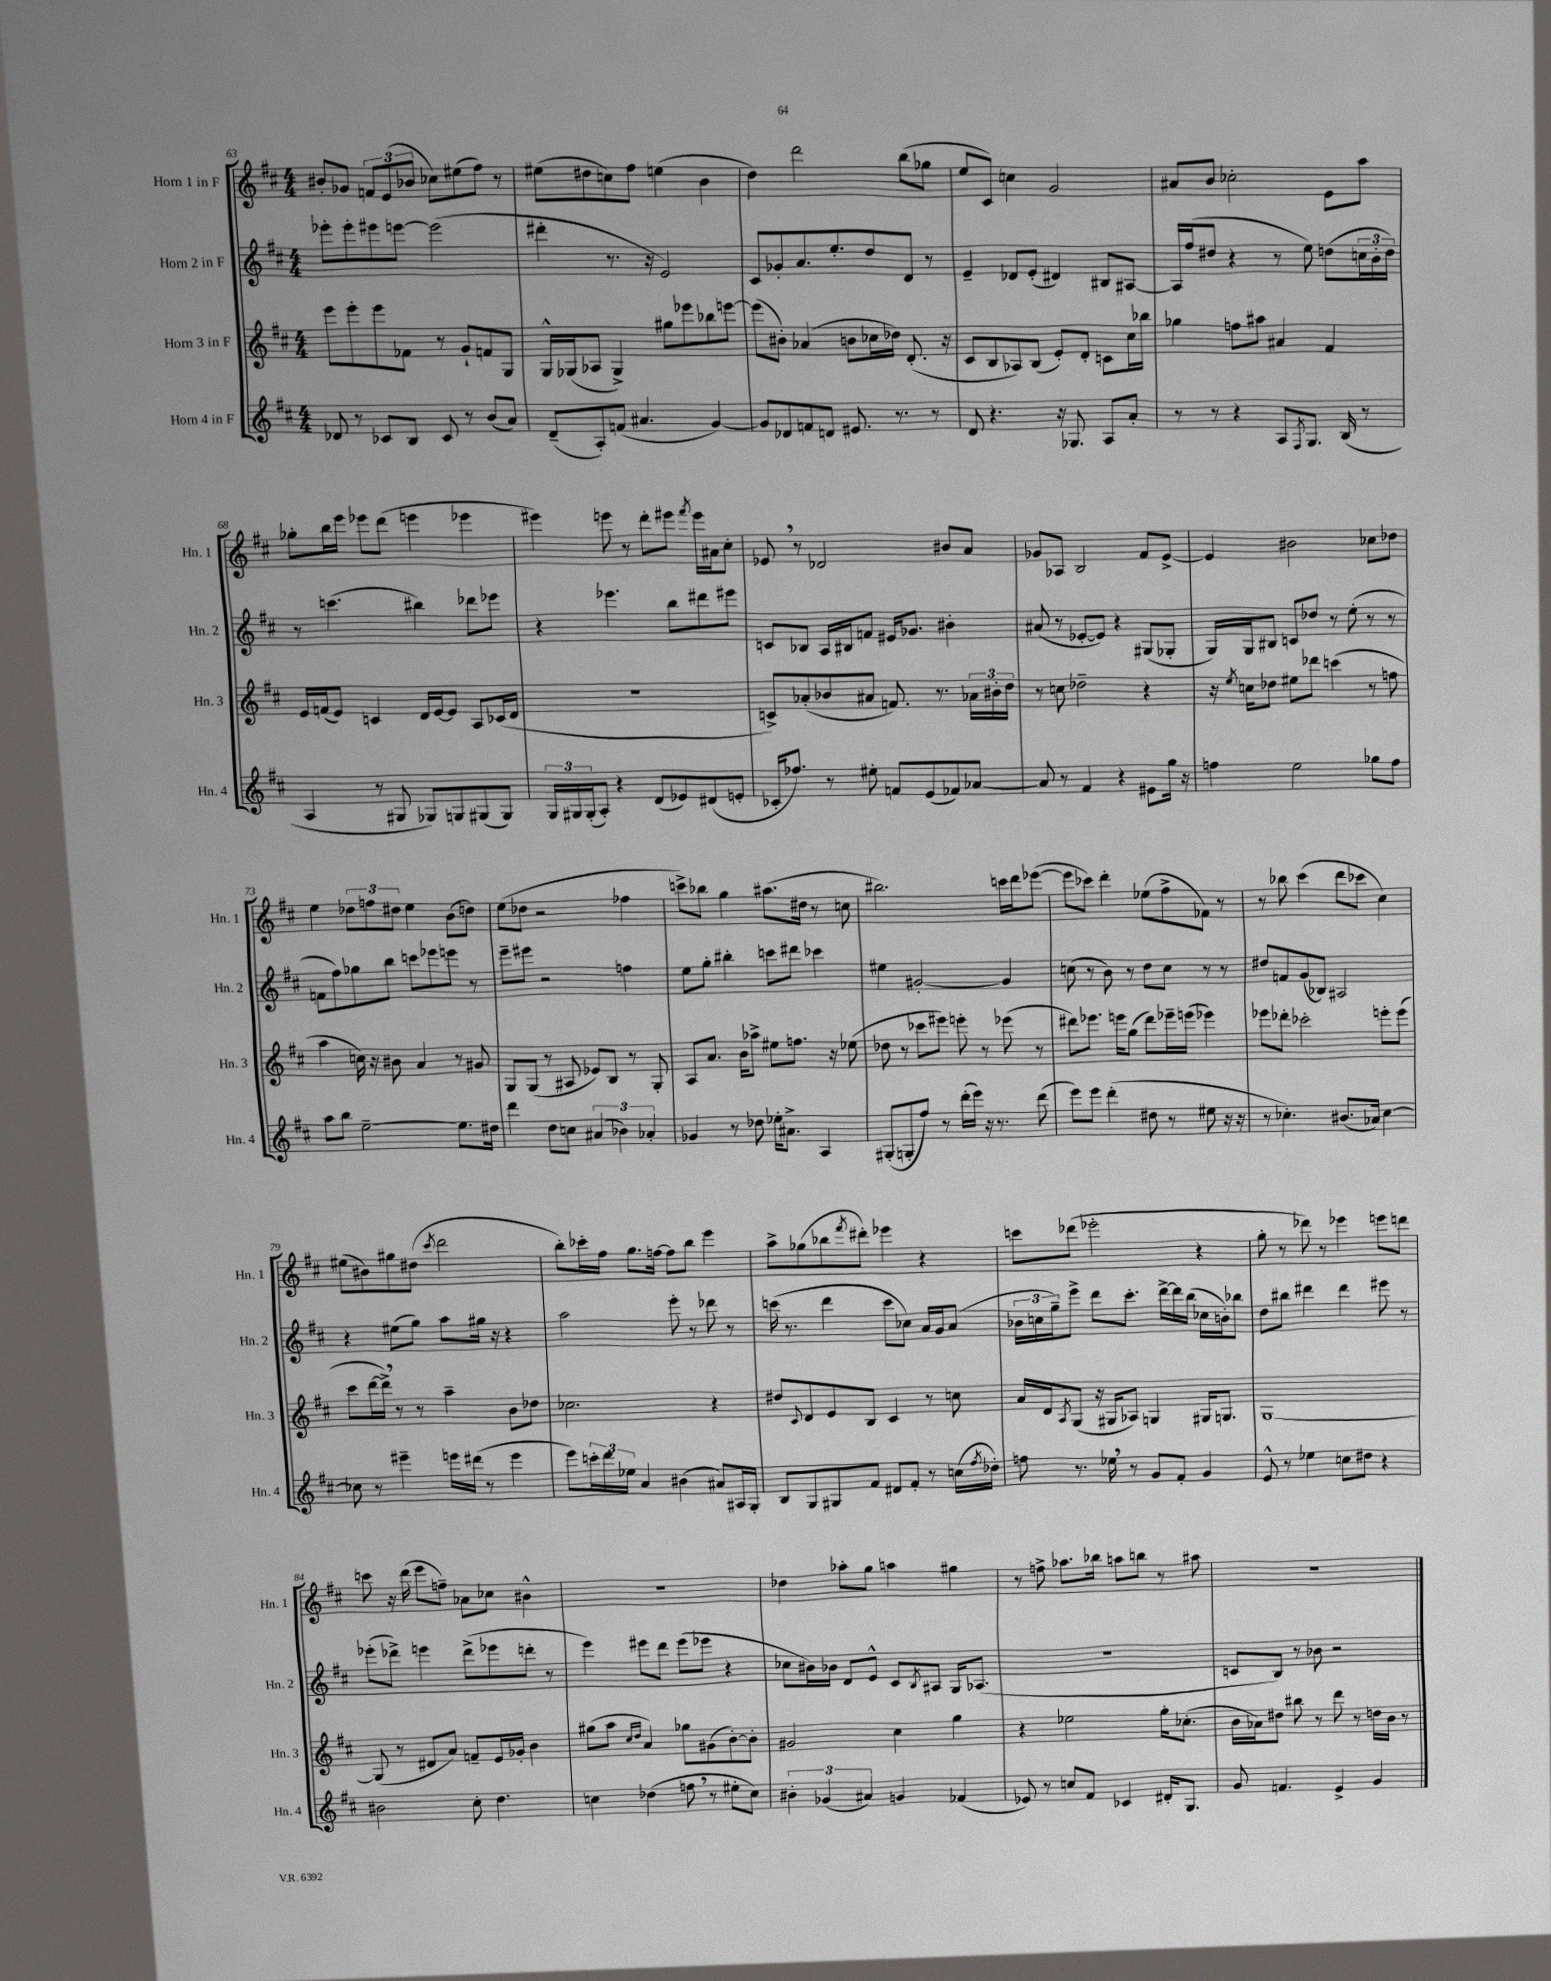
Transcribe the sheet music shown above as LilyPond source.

<<
\new StaffGroup <<
\new Staff = "s0" \with { instrumentName = "Horn 1 in F" shortInstrumentName = "Hn. 1" } {
    \clef treble \key d \major \numericTimeSignature \time 4/4
    bis'8-. ges'8 \tuplet 3/2 { f'8 e'8( bes'8 } ces''8) eis''8( fis''8) r8 |
    eis''8( dis''8 c''8) fis''8 e''4( b'4 |
    d''4) d'''2 b''8( ges''8 |
    e''8 cis'8) c''4 g'2 |
    ais'8 b'8 ces''2-. e'8 a''8 |
    ges''8-. b''16 e'''16 ees'''8 d'''8( e'''4 ees'''4 |
    eis'''4) e'''8 r8 d'''8-. eis'''8 \acciaccatura { fis'''8 } eis'''16 ais'16 cis''8-. |
    ees'8 \breathe r8 des'2 bis'8 a'8 |
    ges'8 aes8 b2 fis'8 e'8~-> |
    e'4 bis'2 ces''8 des''8 |
    e''4 \tuplet 3/2 { des''8 f''8 dis''8 } e''4 b'8( d''8) |
    e''8( des''8 r2 fes''4 |
    c'''8->) bes''8 g''4 ais''8.( dis''16 r8 c''8 |
    bis''2.) c'''16 d'''16 ees'''8~( |
    ees'''8 ces'''8) d'''4-. ees''8( fis''8-> fes'8) r8 |
    r8 bes''8 cis'''4( d'''8 ces'''8 cis''4) |
    eis''8( bis'8) gis''8 dis''8( \acciaccatura { cis'''8 } d'''2 |
    b''8-.) ces'''16-. fis''16 g''8. f''16~ f''8 b''8 e'''4 |
    a''8-> ges''8( bes''8 \acciaccatura { fis'''8 } dis'''8-.) ees'''4 r4 |
    c'''8 des'''8( ees'''2-. r4 |
    g''8-. r8 des'''8) r8 ees'''4 e'''8 d'''8 |
    c'''8 r16 d'''16( e'''8 f''8--) aes'8 ces''8 bis'4-^ |
    R1 |
    des''4 aes''8-. g''8 a''4 gis''4 |
    r8 f''8-> aes''8. bes''16 a''8 b''8 r8 ais''8 |
    r1 \bar "|." |
}
\new Staff = "s1" \with { instrumentName = "Horn 2 in F" shortInstrumentName = "Hn. 2" } {
    \clef treble \key d \major \numericTimeSignature \time 4/4
    ees'''8-. ees'''8-. eis'''8 e'''8~ e'''2( |
    dis'''4-. r8. r16 e'2) |
    cis'8 ges'8-. a'8. e''8.-. d''8 d'8 r8 |
    e'4-- des'8 e'8-.( dis'4) bis8 ais8~ |
    ais16 fis''16( dis''8 r4 r8 e''8) d''8( \tuplet 3/2 { c''16 b'16-. d''16) } |
    r8 c'''4.( bis''4) des'''8 ees'''8 |
    r4 ees'''4. b''8 dis'''8 eis'''8 |
    c'8 bes8 a16 bis16 f'8 eis'16 ges'8. bis'4-. |
    ais'8( r8 ees'8~-. ees'8) r4 gis8( ges8-. |
    g16) g16 bis8 c'8 des''8 r8 e''8-.( r8 r8 |
    f'8 fis''8) ges''8 b''8 c'''8 ees'''8 e'''8 r8 |
    e'''8-- eis'''8 r2 f''4 |
    e''8 g''8-. bis''4-. c'''8 dis'''8 ces'''4 |
    eis''4 gis'2~-. gis'4 |
    c''8( r8 b'8) r8 d''8 c''8 r8 r8 |
    dis''8 f'8 g'8( bes8) ais2 |
    r4 eis''8( g''8) a''8 gis''16 r16 r4 |
    a''2 e'''8-. r8 des'''8 r8 |
    c'''16( r8. d'''4 c'''8 ces''8) a'16 g'16 a'8( |
    \tuplet 3/2 { bes'16 c''16 g''16--) } e'''8-> d'''8 cis'''8.-. d'''16~-> d'''16 b''16( ces''16 b'16-.) bes''8 |
    d''8 bis''8 dis'''4 dis'''4 eis'''8 r8 |
    ees'''8-.( des'''8->) e'''4 des'''8->( ees'''8 d'''8-. r8 |
    e'''4) eis'''8 d'''8 eis'''8( ees'''8 r4 |
    ces''8 bis'16) bes'16 d'8 e'8-^ cis'8 \acciaccatura { b8 } ais8 g16 aes8.( |
    R1 |
    c'8 b8) r8 bes'8 r2 \bar "|." |
}
\new Staff = "s2" \with { instrumentName = "Horn 3 in F" shortInstrumentName = "Hn. 3" } {
    \clef treble \key d \major \numericTimeSignature \time 4/4
    e'''8 e'''8-. e'''8 fes'8 r8 g'8-! f'8 g8 |
    g16-^ ges16( aes8 ges4->) gis''8 ees'''8 bes''8 e'''8~ |
    e'''8( bis'8-.) aes'4( b'8 ces''16 des''16) d'8.-.( r16 |
    cis'8 b8 aes8) b8( e'8-.) d'8-. c'8 cis''16 bes''16 |
    ges''4 f''8 ais''8 ais'4 fis'4 |
    e'16 f'16( e'8) c'4 d'16 e'16~ e'8 a8 ces'16( d'16 |
    R1 |
    c'8->) aes'8-.( bes'8 ais'8 f'8.) r8. \tuplet 3/2 { aes'16 bis'16-. d''16 } |
    r8 c''8 des''2-- r4 |
    r16 \acciaccatura { e''8 } c''16 des''8 eis''8 des'''8 c'''4( r8 f''8 |
    a''4 c''16) r16 bis'8 a'4 r8 gis'8 |
    g8 g8( r8 ais8 ees'8) b8 r8 g8-. |
    a8 a'8. b'16 aes''8-> eis''8 f''8. r16 ees''8( |
    des''8 r8 ces'''8 eis'''8) e'''8-. r8 ees'''8( r8 |
    dis'''8) ees'''8. e'''16 g''8( dis'''8) ees'''16-- e'''16( ees'''4) |
    ees'''8 des'''8-. ces'''2-. e'''8-. e'''8( |
    cis'''8 d'''16~ d'''16->) \breathe r8 r8 a''4-- b'8 des''8 |
    ces''2. r4 |
    dis''8 \appoggiatura { cis'8 } d'8 e'8 b8 cis'4 r8 c''8 |
    a'16 d'16 \acciaccatura { a8 } g8( r16 gis16 aes8) g4 gis16 g8. |
    g1~ |
    g8( r8 dis'8 a'8) f'8-- e'16 ges'16-. b'4 |
    gis''8( a''8 \grace { cis''16 d''16 } a'4) ges''8 gis'8( b'8~-.) b'8-. |
    gis'2 cis''4 g''4 |
    r4 ees''2 g''16-. ces''8.-.( |
    b'16 aes'16) dis''8 bis''8 r8 d'''8 r8 d''16 b'16 r8 \bar "|." |
}
\new Staff = "s3" \with { instrumentName = "Horn 4 in F" shortInstrumentName = "Hn. 4" } {
    \clef treble \key d \major \numericTimeSignature \time 4/4
    des'8 r8 ces'8 b8 ces'8 r8 b'8( a'8) |
    d'8--( a8-.) f'8( ais'4. g'4~) |
    g'8 des'8 f'8 d'8 eis'8. r8. r8 |
    d'8 r4. r16 ges8. a8 a'8-. |
    r8 r8 r4 a8 \acciaccatura { fis8 } g8. b16( r8 |
    a4 r8 gis8 ges8) g8 gis8( gis8) |
    \tuplet 3/2 { g16 gis16 gis16-.( } a8-.) r4 d'8( ees'8) dis'8( e'8-. |
    ces'16-. fes''8.) r8 eis''8-. f'8 e'8( fes'8) aes'8~ |
    aes'8 r8 fis'4 r4 eis'8 g''16 r16 |
    f''4 e''2 ges''8 f''8 |
    a''8 b''8 e''2~-- e''8. dis''16 |
    d'''4 d''8 c''8 \tuplet 3/2 { ais'4( bes'4) aes'4-. } |
    ges'4 r8 des''8 ees''16-. ais'8.-> a4 |
    gis8-.( g8-. fis''8) r8 d'''16-.( e'''16) r16 r8. d'''8( |
    e'''8) e'''8 d'''4-.( dis''8 r8 eis''8 r16 r16 |
    r8 ces''4.-.) bis'8.( aes'16) ces''4~ |
    ces''8 r8 eis'''4-- e'''16 dis'''16( r8 e'''4 |
    e'''8) \tuplet 3/2 { c'''16-. d'''16 ees''16 } a'4 bis'4( ais'8) ais16 g16-. |
    b8 g8 gis8 fis'8 dis'8 fis'8-. r8 c''16( \acciaccatura { fis''8 } des''16-.) |
    f''8 r8. ees''16 \breathe r8 g'8 fis'8-. g'4 |
    e'8-^ r8 ees''4 c''8 dis''8 r4 |
    bis'2 cis''8-. d''4. |
    c''4 des''4( f''8 \breathe r8 eis''8-. c''8) |
    \tuplet 3/2 { bis'4-. ges'4( ais'4) } g'4 fes'4( |
    ees'8) r8 c''8 fis'8 ces'4 dis'16-. g8. |
    g'8 f'4. e'4-> g'4 \bar "|." |
}
>>
>>
\layout { \context { \Score currentBarNumber = #63 } }
